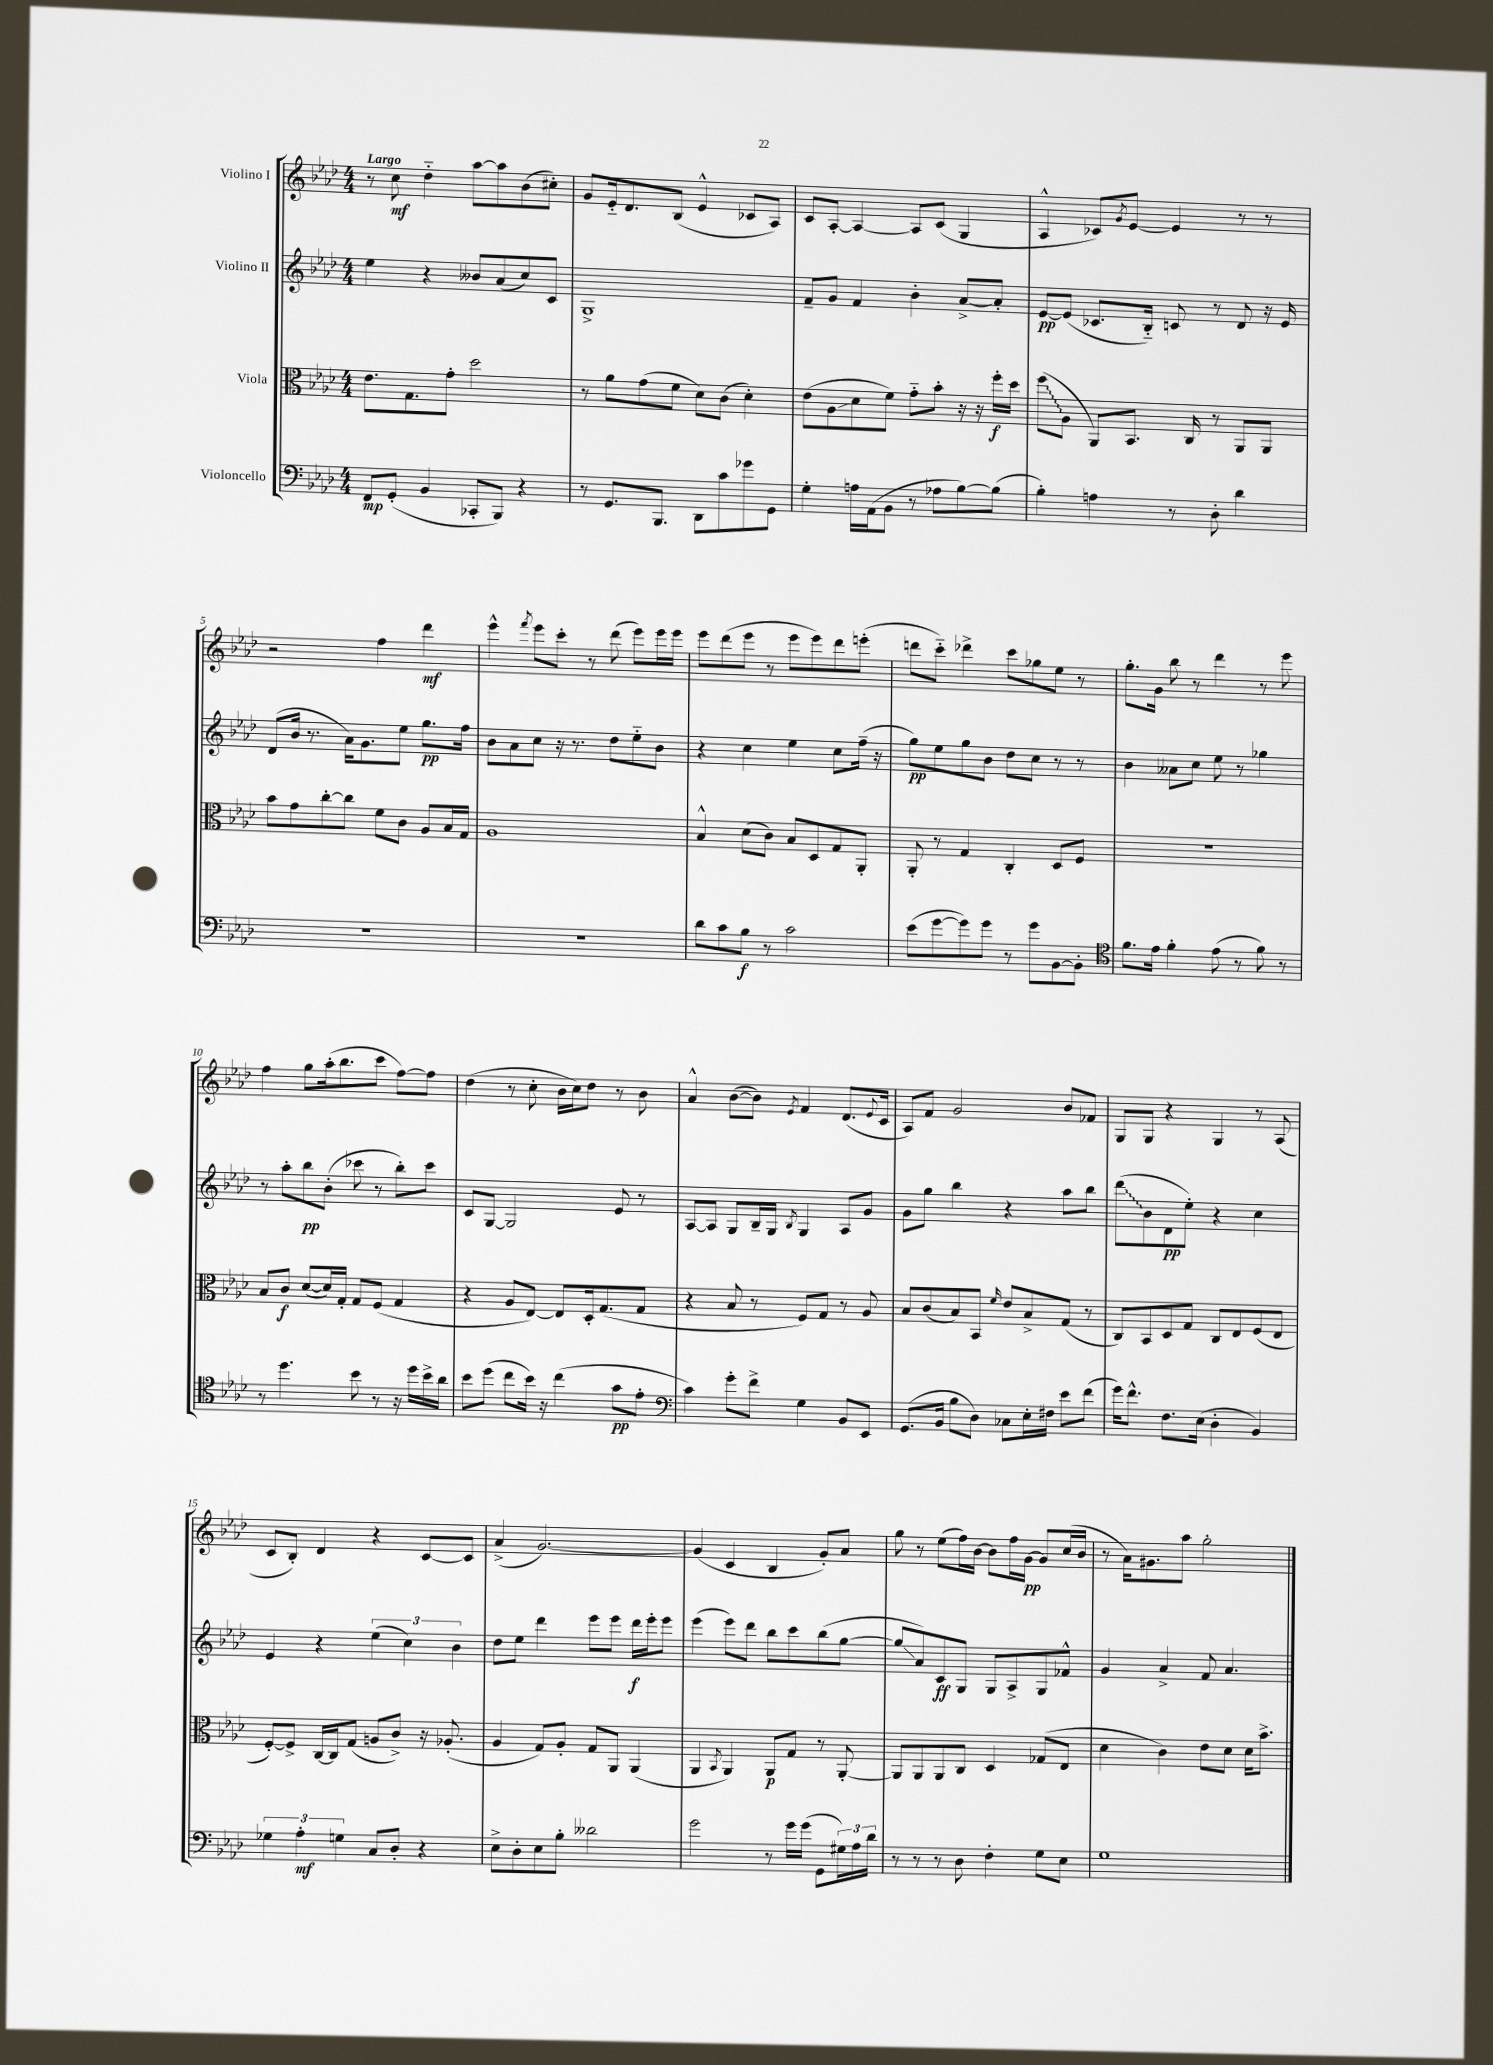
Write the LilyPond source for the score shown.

<<
\new StaffGroup <<
\new Staff = "s0" \with { instrumentName = "Violino I" } {
    \clef treble \key aes \major \numericTimeSignature \time 4/4 \tempo "Largo"
    r8 c''8\mf des''4-_ aes''8~ aes''8 bes'8( cis''8-.) |
    g'8 ees'16-_ des'8. bes8( ees'4-^ ces'8 aes8) |
    c'8 aes8~-. aes4~ aes8 c'8( g4 |
    aes4-^ ces'8) \acciaccatura { g'8 } ees'8~ ees'4 r8 r8 |
    r2 f''4 des'''4\mf |
    ees'''4-^ \acciaccatura { f'''8 } ees'''8 c'''8-. r8 des'''8( ees'''8) ees'''16 ees'''16 |
    ees'''8 des'''8( ees'''8 r8 ees'''8 ees'''8) des'''8 e'''8-.( |
    d'''8 c'''8-_) des'''4-> c'''8 ges''8 ees''8 r8 |
    g''8.-. g'16 bes''8 r8 des'''4 r8 ees'''8 |
    f''4 g''8 aes''16-.( bes''8. c'''8 f''8~) f''8 |
    des''4( r8 c''8-. bes'16 c''16) des''8 r8 bes'8 |
    aes'4-^ bes'8~( bes'8) \acciaccatura { ees'8 } f'4 des'8.( \appoggiatura { ees'8 } c'16 |
    aes8) f'8 g'2 bes'8 fes'8 |
    g8 g8 r4 g4 r8 aes8( |
    c'8 bes8-.) des'4 r4 c'8~ c'8 |
    aes'4->( g'2.~) |
    g'4( c'4 bes4 g'8-.) aes'8 |
    g''8 r8 ees''8( f''16) bes'16~ bes'8 f''16 g'16~\pp g'8 c''16( bes'16 |
    r8 aes'16) gis'8. aes''8 g''2-. \bar "|." |
}
\new Staff = "s1" \with { instrumentName = "Violino II" } {
    \clef treble \key aes \major \numericTimeSignature \time 4/4
    ees''4 r4 beses'8 aes'8( c''8) c'8 |
    g1-> |
    f'8-- g'8 f'4 bes'4-. aes'8~-> aes'8-. |
    ees'8~\pp ees'8( ces'8. bes16-_) c'8 r8 des'8 r16 ees'16 |
    des'8( bes'16 r8. aes'16) g'8. ees''8 g''8.\pp f''16 |
    bes'8 aes'8 c''8 r16 r8. des''8 ees''8-_ bes'8 |
    r4 c''4 ees''4 c''8 f''16--( r16 |
    g''8\pp) ees''8 g''8 bes'8 des''8 c''8 r8 r8 |
    bes'4 aeses'8 c''8 ees''8 r8 ges''4 |
    r8 aes''8-. bes''8\pp bes'8-.( ces'''8 r8 bes''8-.) ces'''8 |
    c'8 g8~ g2 ees'8 r8 |
    aes8~ aes8 g8 bes16-- g16 \acciaccatura { bes8 } g4 aes8 g'8 |
    g'8 g''8 bes''4 r4 aes''8 bes''8 |
    \once \override Glissando.style = #'zigzag des'''8\glissando( bes'8 des'8\pp ees''8-.) r4 c''4 |
    ees'4 r4 \tuplet 3/2 { ees''4( c''4) bes'4 } |
    des''8 ees''8 des'''4 ees'''8 ees'''8 des'''16\f ees'''16-. ees'''8 |
    ees'''4( ees'''8) des'''8 bes''8 c'''8 bes''8( g''8~ |
    g''8\glissando aes'8) c'8\ff g8 g8 aes8-> g8 fes'8-^ |
    g'4 aes'4-> f'8 aes'4. \bar "|." |
}
\new Staff = "s2" \with { instrumentName = "Viola" } {
    \clef alto \key aes \major \numericTimeSignature \time 4/4
    ees'8. g8. g'8-. des''2 |
    r8 aes'8 g'8( f'8 des'8) c'8( des'4-.) |
    ees'8( aes8\glissando des'8 f'8) g'8-_ bes'8-. r16 r16 f''16-.\f des''16 |
    \once \override Glissando.style = #'zigzag f''8\glissando( aes8 aes,8) bes,8. c16 r8 aes,8 aes,8 |
    bes'8 g'8 c''8~-. c''8 f'8 c'8 aes8 bes16 g16 |
    aes1 |
    bes4-^ des'8( c'8) bes8 des8 g8 aes,8-. |
    aes,8-. r8 g4 c4-. des8 f8 |
    R1 |
    bes8 c'8\f des'8~( des'16) g16-. g8 f8( g4 |
    r4 aes8 ees8~) ees8 des16-. g8.( g8 |
    r4 bes8 r8 f8) g8 r8 aes8 |
    bes8 c'8( bes8) bes,8 \grace { f'16 } ees'8 bes8-> g8( r8 |
    c8) bes,8 des8 g8 c8 ees8 f8( ees8 |
    f8~-.) f8-> c16~ c16 g8( a8 c'8->) r16 aes8.-.( |
    aes4 g8) aes8-. g8 aes,8 aes,4( |
    aes,4 \acciaccatura { bes,8 } aes,4) aes,8\p g8 r8 aes,8~-. |
    aes,8 aes,8 aes,8 c8 des4 ges8( ees8 |
    des'4 c'4) ees'8 des'8 des'16 bes'8.-> \bar "|." |
}
\new Staff = "s3" \with { instrumentName = "Violoncello" } {
    \clef bass \key aes \major \numericTimeSignature \time 4/4
    f,8\mp g,8-.( bes,4 ces,8-. bes,,8) r4 |
    r8 g,8. bes,,8. des,8 c'8 ges'8 g,8 |
    g4-. a16 aes,16( bes,8 r8 aes8 bes8~) bes8( |
    bes4-.) a4 r8 des8-. des'4 |
    R1 |
    R1 |
    des'8 c'8 bes8\f r8 c'2 |
    ees'8( g'8~ g'8) g'8 r8 g'8 bes,8~ bes,8-. |
    \clef tenor f'8. ees'16 f'4-. ees'8( r8 f'8) r8 |
    r8 des''4. bes'8 r8 r16 des''16 bes'16-> aes'16 |
    bes'8 des''8( c''8 bes'16) r16 c''4( g'8\pp ees'8-. |
    \clef bass c'4) g'8-. f'8-> g4 bes,8 ees,8 |
    g,8.( bes,16 bes8 des8) ces8 ees16-. fis16 ees'8 f'8( |
    g'16) f'8.-^ f8. ees16( des4-. bes,4) |
    \tuplet 3/2 { ges4 aes4-.\mf g4 } c8 des8-. r4 |
    ees8-> des8-. ees8 bes8-. deses'2 |
    g'2 r8 g'16 g'16( g,8 \tuplet 3/2 { gis16) aes16 des'16 } |
    r8 r8 r8 des8 f4-. g8 ees8 |
    g1 \bar "|." |
}
>>
>>
